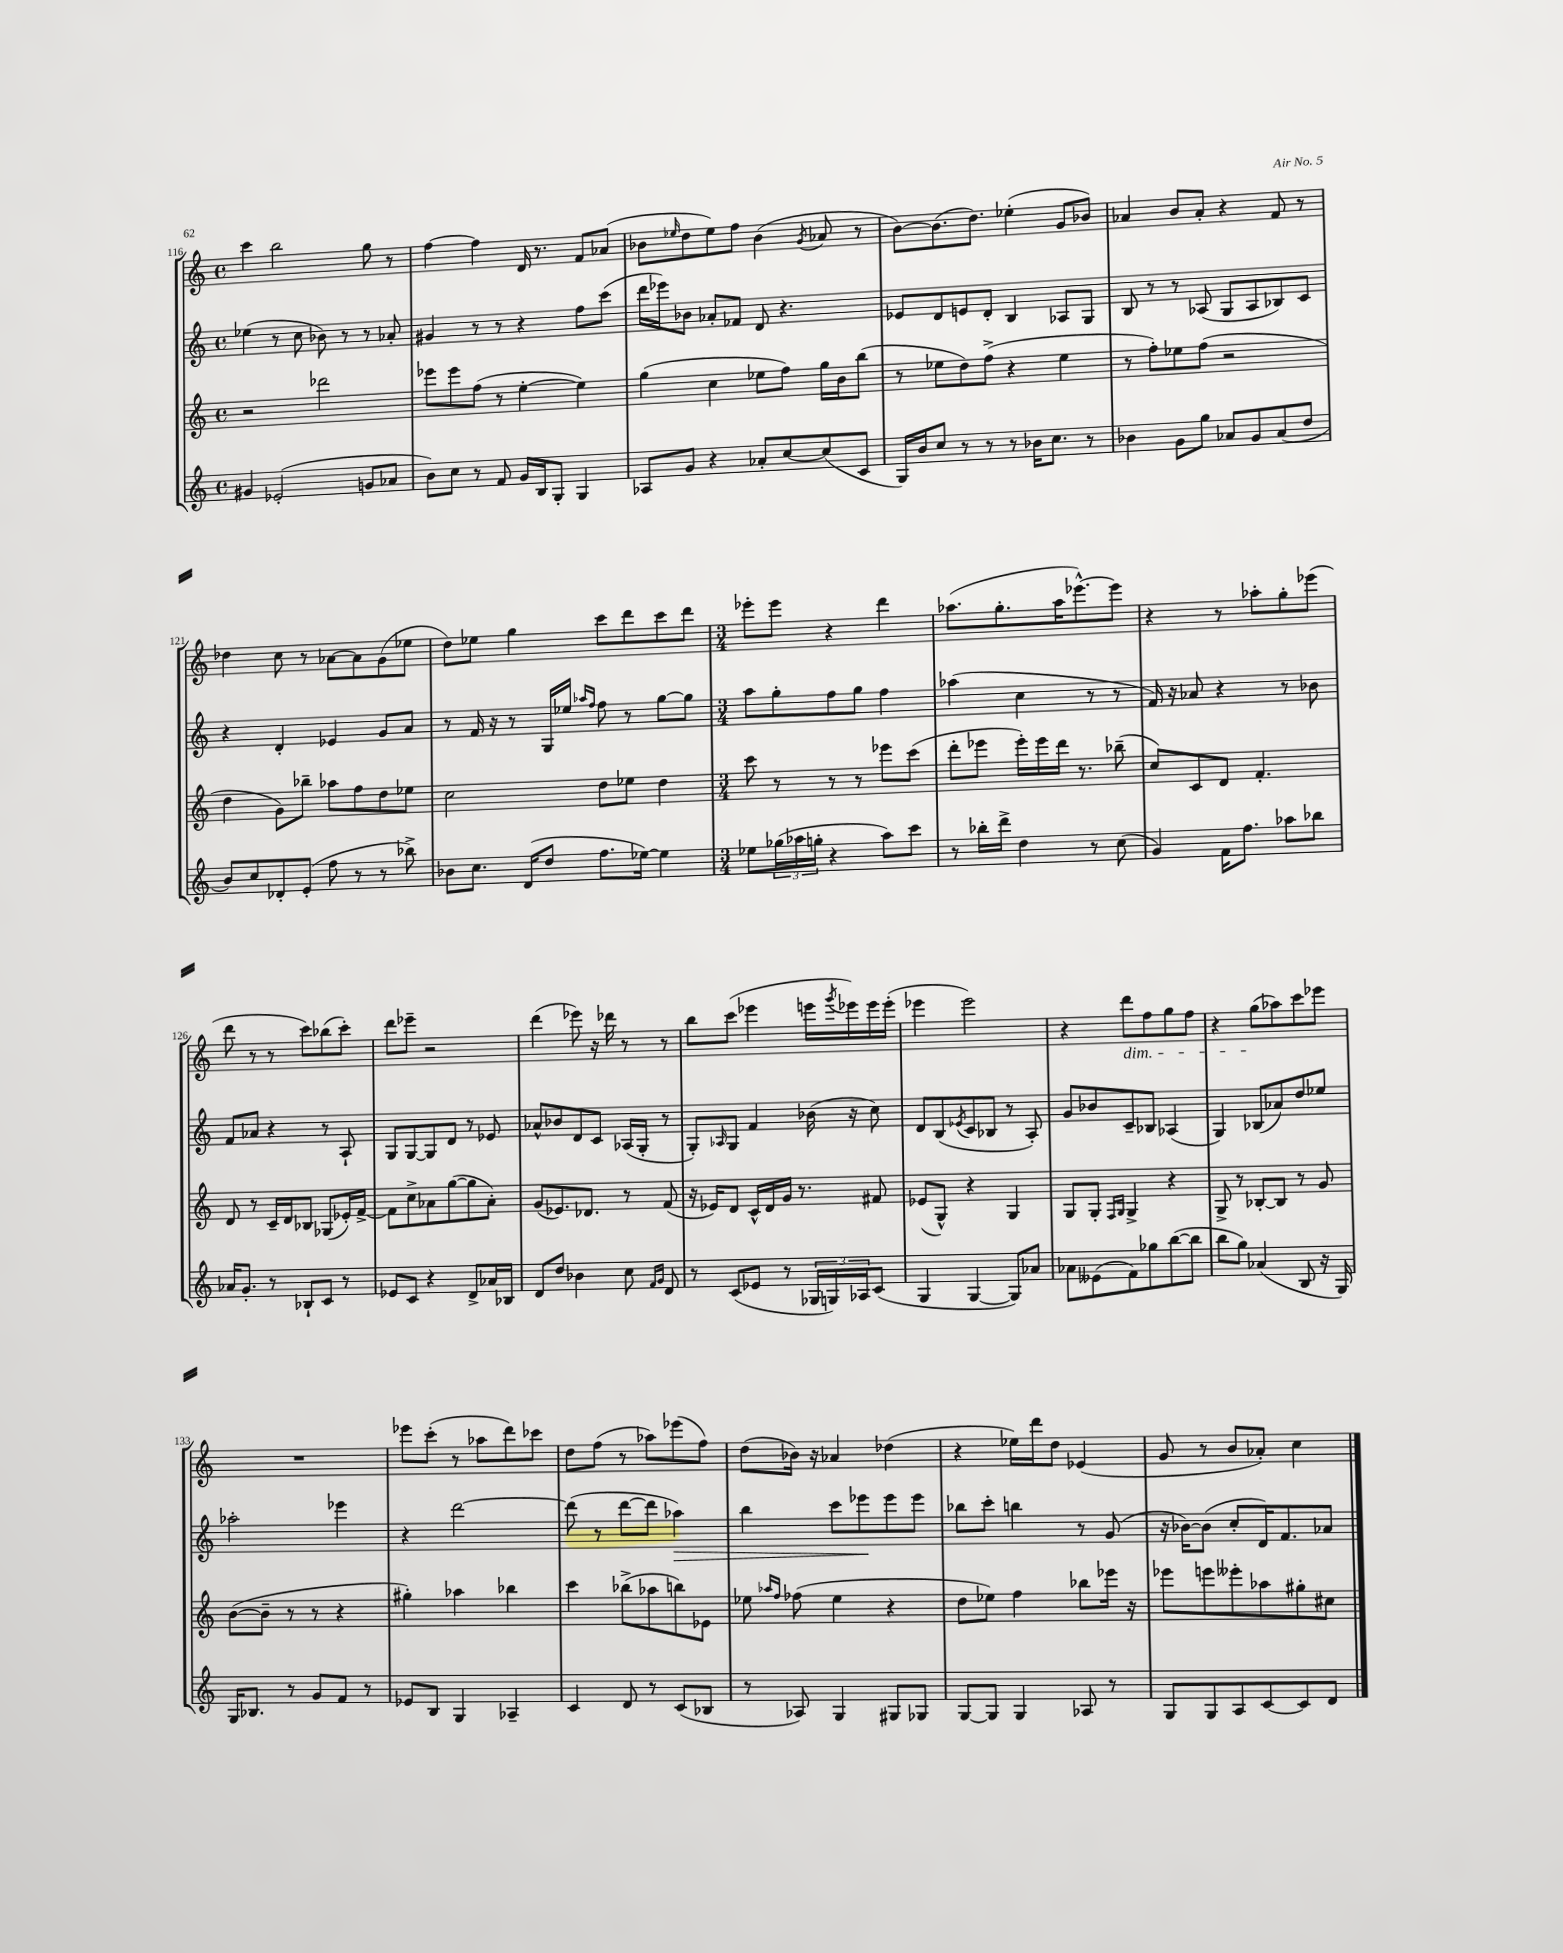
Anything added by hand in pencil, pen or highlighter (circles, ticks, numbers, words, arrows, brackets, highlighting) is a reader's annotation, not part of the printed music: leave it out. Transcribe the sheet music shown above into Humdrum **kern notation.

**kern	**kern	**kern	**kern
*staff4	*staff3	*staff2	*staff1
*clefG2	*clefG2	*clefG2	*clefG2
*k[]	*k[]	*k[]	*k[]
*M4/4	*M4/4	*M4/4	*M4/4
*met(c)	*met(c)	*met(c)	*met(c)
4g#/	2r	(4ee-\	4ccc\
(2e-'/	.	8r	2bb\
.	.	8cc\	.
.	2ddd-\	8b-\)	.
.	.	8r	.
8g/L	.	8r	8gg\
8a-/J	.	8a-'/	8r
=	=	=	=
8b\L)	8eee-\L	4g#/	[4ff\
8cc\J	8eee-\	.	.
8r	(8ff\J	8r	4ff\]
8f/	8r	8r	.
16g/LL	[4ee'\	4r	16d/
16B/J	.	.	8.r
8G'/J	.	.	.
4G/	4ee\])	8ff\L	8f/L
.	.	(8ccc\J	(8a-/J
=	=	=	=
8A-/L	(4gg\	16ddd\LL	8b-\L
.	.	16eee-\J)	.
.	.	.	16qqee-/
8g/J	.	8b-\J	8dd\
4r	4cc\	8a-'/L	8ee-\)
.	.	8f-/J	8ff\J
8a-'/L	8ee-\L	8d/	(4b-\
[8cc/	8ff\J)	4.r	.
.	.	.	8qg/
(8cc/]	16gg\LL	.	8a-/
.	16b\J	.	.
8c/J	(8bb\J	.	8r
=	=	=	=
16G/LL)	8r	8e-/L	[8b\L)
16b/J	.	.	.
8cc/J	8ee-\L	8d/	(8.b\]
8r	8dd\)	8e/	.
.	.	.	8.dd\J)
8r	(8ff^\J	8d'/J	.
8r	4r	4B/	(4ee-'\
16b-\LK	.	.	.
8.cc\J	.	.	.
.	4ee-\	8A-/L	8g/L
8r	.	8G/J	8b-/J)
=	=	=	=
4b-\	8r	8B/	4a-/
.	8ff'\L)	8r	.
8g\L	8ee-\	8r	8b/L
8gg\J	(8ff\J	(8A-/	8a-'/J
8a-/L	2r	8G/L	4r
8g/	.	8A-/	.
(8a-/	.	8B-/)	8f/
8dd/J	.	8c/J	8r
=	=	=	=
8b/L)	4dd\	4r	4dd-\
8cc/	.	.	.
8d-'/	8g\L)	4d'/	8cc\
(8e'/J	8bb-~\J	.	8r
8ff\	8aa-\L	4e-/	[8a-\L
8r	8ff\	.	8a-\]
8r	8dd\	8g/L	(8g\
8bb-^\)	8ee-\J	8a/J	8ee-\J
=	=	=	=
8b-\L	2cc\	8r	8dd\L)
8.cc\J	.	16f/	8ee-\J
.	.	16r	.
.	.	8r	4gg\
(16d/LK	.	.	.
8dd/J	.	16G/LL	.
.	.	16ee-/JJ	.
.	.	16qqaa-/LL	.
.	.	16qqff/JJ	.
8.ff\L	8dd\L	8ff\	8ccc\L
.	8ee-\J	8r	8ddd\
[16ee-\Jk)	.	.	.
4ee-\]	4dd\	[8gg\L	8ccc\
.	.	8gg\]J	8ddd\J
=	=	=	=
*M3/4	*M3/4	*M3/4	*M3/4
8ee-\L	8ccc\	8aa\L	8eee-'\L
(24gg-\L	8r	8gg'\	8eee-\J
24aa-\	.	.	.
24gg'\JJ	.	.	.
4r	8r	8ff\	4r
.	8r	8gg\J	.
8aa-\L)	8eee-\L	4ff\	4ddd\
8ccc\J	(8ccc\J	.	.
=	=	=	=
8r	8ddd'\L	(4aa-\	(8.aa-\L
16bb-'\LL	8eee-\J	.	.
16ddd^\JJ	.	.	8.gg'\
4dd\	16eee-'\LL)	4cc\	.
.	16eee-\	.	.
.	16ddd\JJ	.	16aa-\K
.	8.r	.	[8.eee-^^\)
8r	.	8r	.
(8cc\	(8bb-~\	8r	8eee-\]J
=	=	=	=
4g/)	8cc/L)	16f/)	4r
.	.	16r	.
.	8c/	8a-/	.
16f\LK	8d/J	4r	8r
8.ff\J	.	.	.
.	4.f'/	.	8aa-'\L
8aa-\L	.	8r	8gg'\
8bb-\J	.	8b-\	(8eee-\J
=	=	=	=
16a-/LK	8d/	8f/L	8ddd\
8.g'/J	.	.	.
.	8r	8a-/J	8r
8r	16c~/LL	4r	8r
.	16d/J	.	.
8B-`/L	8B-/J	.	8ccc\L)
8c/J	(8G-/L	8r	(8bb-\
8r	16e-'/L)	8A`/	8ccc'\J)
.	[16f^/JJ	.	.
=	=	=	=
8e-/L	8f\]L	8G/L	8ddd\L
8c/J	8cc^\	[8G/	8eee-~\J
4r	8a-\	8G/]	2r
.	([8gg\	8d/J	.
8d^/L	8gg\]	8r	.
16a-/L	8a-'\J)	8e-/	.
16B-/JJ	.	.	.
=	=	=	=
8d/L	(8g/L	8a-^^/L	(4ddd\
8dd/J	8.e-/)	8b-/	.
4b-\	.	8d/	8eee-\)
.	8.d-/J	.	.
.	.	8c/J	16r
.	.	.	16ddd-\
8cc\	8r	(16A-/LL	8r
.	.	16G'/JJ	.
16qqf/LL	.	.	.
16qqg/JJ	.	.	.
8d/	(8f/	8r	8r
=	=	=	=
8r	16r	8G'/L)	8bb\L
.	16e-/LK)	.	.
.	.	16qqA-/	.
(8c/L	8d/J	8G/J	(8ccc\J
8e-/J	16c^^/LL	4f/	4eee-\
.	16d/	.	.
8r	16g/JJ	.	.
.	8.r	.	.
24G-/LL	.	(16b-\	16eee\LL
24G/)	.	.	.
.	.	.	8qggg/
.	.	16r	16eee-\)
24A-/J	.	.	.
(8c/J	8f#/	8cc\)	16eee-\
.	.	.	(16eee-'\JJ
=	=	=	=
4G/	(8e-/L	8d/L	4eee-\
.	8G^^/J)	(8B/	.
.	.	8qe-/	.
[4G/	4r	8c/	2eee-\)
.	.	8B-/J	.
8G/]L)	4G/	8r	.
8a-/J	.	8A'/)	.
=	=	=	=
8a-\L	8G/L	8g/L	4r
(8e--\	8G'/J	8b-/	.
.	16qqF/LL	.	.
.	16qqG/JJ	.	.
8f\)	4G^/	8c~/	8ddd\L
8gg-\	.	8B-/J	8ff\
([8bb\	4r	(4A-/	8gg\
8bb\]J	.	.	8ff\J
=	=	=	=
8bb\L	8G^/	4G/)	4r
8gg\J)	8r	.	.
(4a-/	[8B-'/L	(8B-/L	(8gg\L
.	8B-/]J	8a-/)	8aa-\)
8B/	8r	8dd/	8ccc\
16r	8g/	8ee-/J	8eee-\J
16G/)	.	.	.
=	=	=	=
16G/LK	([8b\L	2aa-'\	2.r
8.B-/J	.	.	.
.	8b~\]J	.	.
8r	8r	.	.
8g/L	8r	.	.
8f/J	4r	4eee-\	.
8r	.	.	.
=	=	=	=
8e-/L	4gg#'\)	4r	8eee-\L
8B/J	.	.	(8ccc'\J
4G/	4aa-\	[2ddd\	8r
.	.	.	8aa-\L
4A-~/	4bb-\	.	8ddd\)
.	.	.	8ccc-\J
=	=	=	=
4c/	4ccc\	(8ddd\]	8dd\L
.	.	8r	(8ff\J
8d/	(8bb-^\L	[8ddd\L	8r
8r	8aa-\	8ddd\]J	8aa-\L)
(8c/L	8bb\)	4aa-\)	(8eee-\
8B-/J	8e-\J	.	8ff\J)
=	=	=	=
8r	8ee-\	4bb\	(8dd\L
.	16qqaa-/LL	.	.
.	16qqff/JJ	.	.
8A-/)	(8ff-\	.	16b-\Jk)
.	.	.	16r
4G/	4ee-\	8ccc\L	4a-/
.	.	8eee-\	.
8G#/L	4r	8eee-\	(4dd-\
8G-/J	.	8eee-\J	.
=	=	=	=
[8G/L	8dd\L	8bb-\L	4r
8G/]J	8ee-\J)	8ccc'\J	.
4G/	4ff\	4bb\	16ee-\LL)
.	.	.	16ddd\J
.	.	.	8dd\J
8A-/	8bb-\L	8r	(4e-/
8r	16eee-\Jk	(8g/	.
.	16r	.	.
=	=	=	=
8G/L	8eee-\L	16r	8g/
.	.	[16b-\LK)	.
8G/	8eee\	(8b-\]J	8r
8A/	8eee--'\	8cc'/L	8b/L
[8c/	8aa-\	16d/K)	8a-'/J)
.	.	8.f/	.
8c/]	8gg#'\	.	4cc\
8d/J	8cc#\J	8a-/J	.
==	==	==	==
*-	*-	*-	*-
